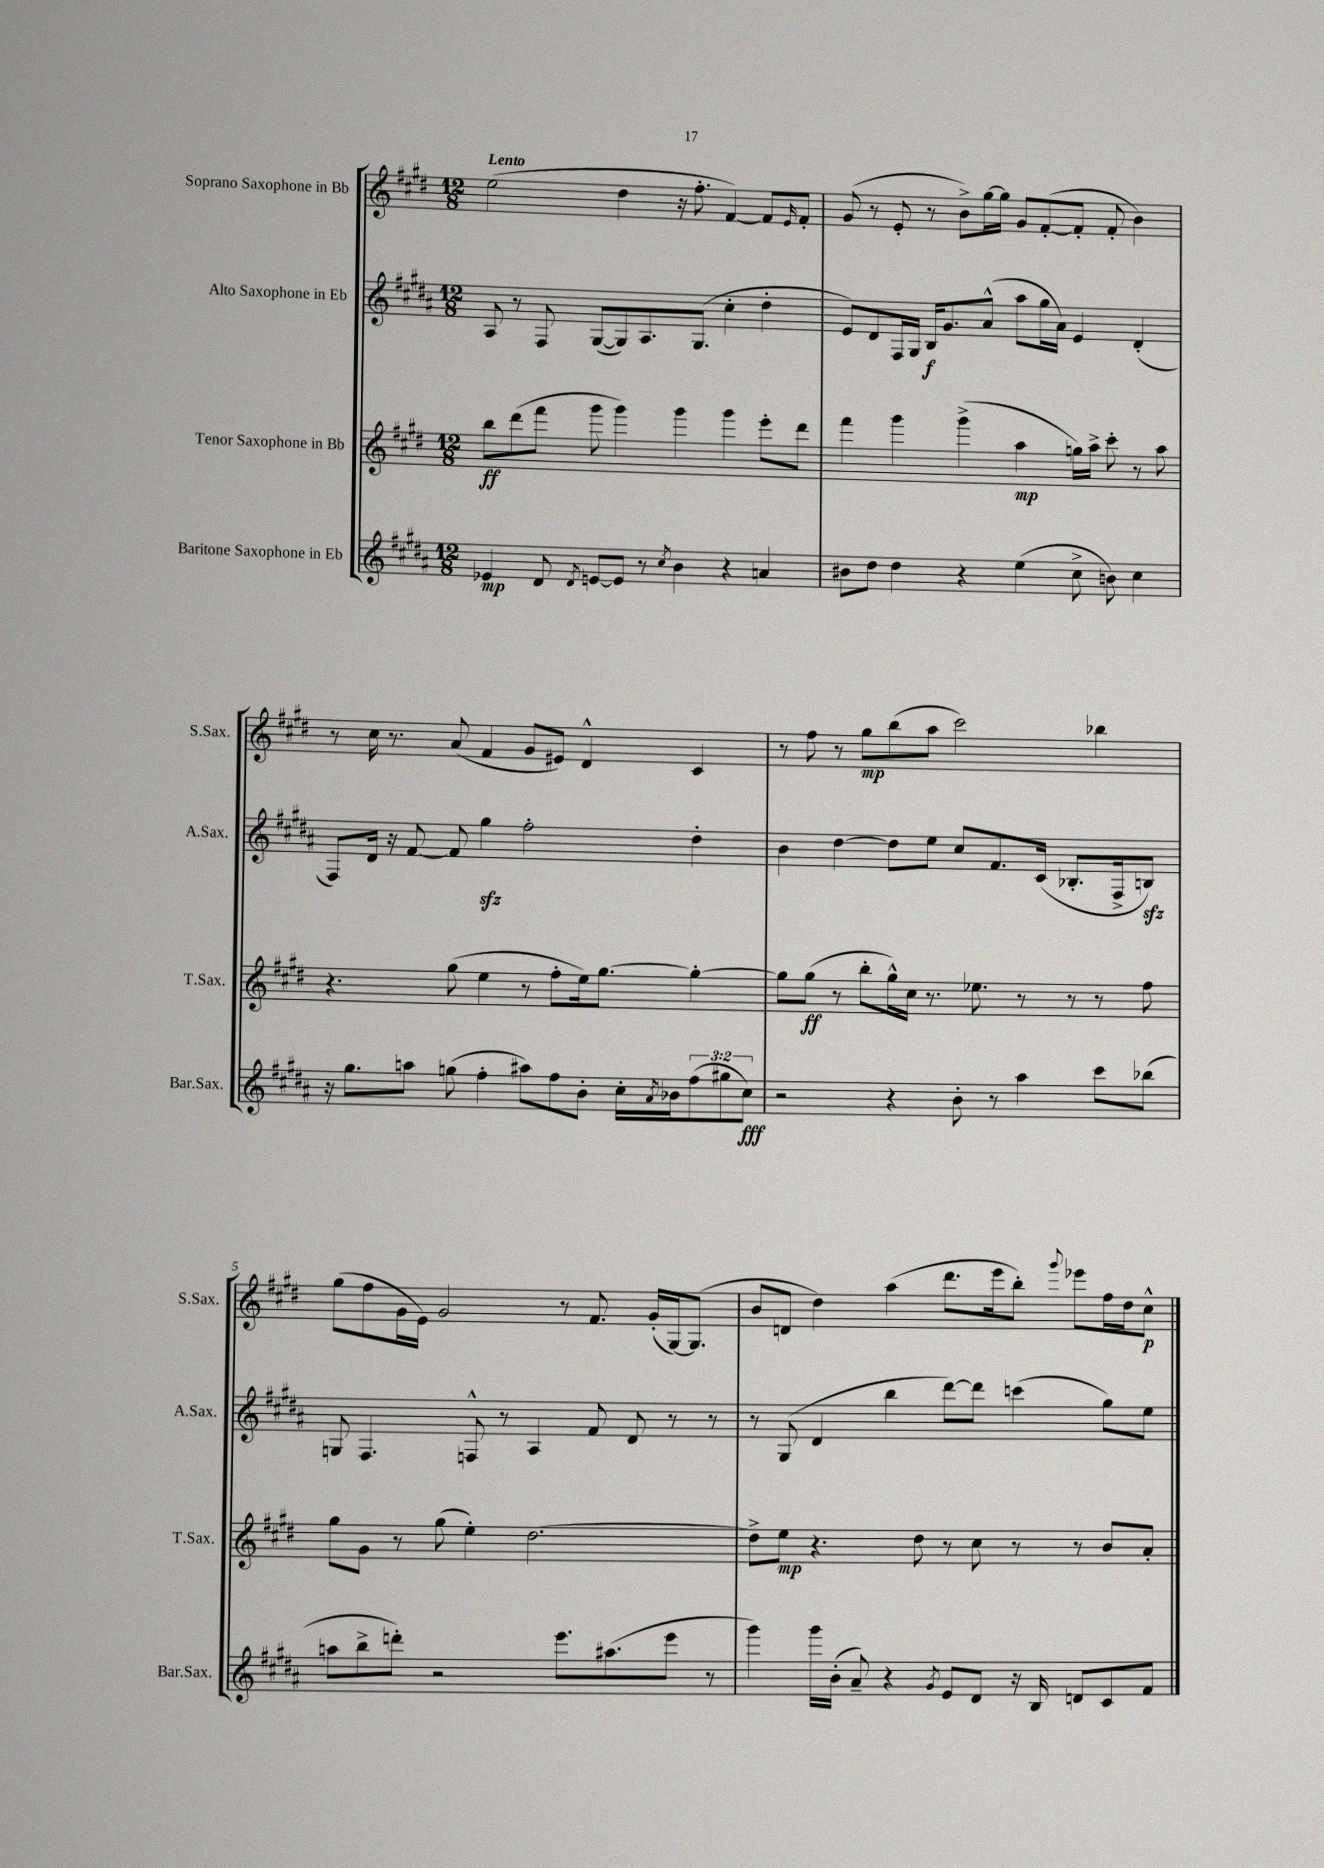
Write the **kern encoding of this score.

**kern	**kern	**kern	**kern
*staff4	*staff3	*staff2	*staff1
*clefG2	*clefG2	*clefG2	*clefG2
*k[f#c#g#d#a#]	*k[f#c#g#d#]	*k[f#c#g#d#a#]	*k[f#c#g#d#]
*M12/8	*M12/8	*M12/8	*M12/8
4e-	8bb	8A#	(2ee
.	(8ddd#	8r	.
8d#	8fff#	8F#	.
8qd#	.	.	.
[8e	8ggg#	([8G#	.
8e]	4ggg#)	8G#])	4dd#
8r	.	8.A#	.
8qcc#	.	.	.
4b	4ggg#	.	16r
.	.	(8.G#	8.ff#'
4r	4ggg#	4cc#'	[4f#)
4a	8eee'	4dd#'	8f#]
.	.	.	16qqe
.	8ddd#	.	8f#'
=	=	=	=
8b#	4fff#	8e)	(8g#
8dd#	.	8d#	8r
4dd#	4ggg#	16F#	8e'
.	.	16G#	.
.	.	16B	8r
.	.	8.g#	.
4r	(4ggg#^	.	8b^)
.	.	(8a#^^	[16gg#
.	.	.	16gg#]
(4ee	4aa	8aa#	8g#
.	.	16gg#	([8f#'
.	.	16a#)	.
8cc#^	16gg)	4e	8f#']
.	16aa^	.	.
8b)	8ccc#'	.	8f#'
4cc#	8r	(4d#'	4b)
.	8aa	.	.
=	=	=	=
16r	4.r	8F#)	8r
8.gg#	.	.	.
.	.	16d#	16cc#
.	.	16r	8.r
8aa	.	[8f#	.
(8gg	(8gg#	8f#]	(8a
4ff#'	4ee	4gg#	4f#
8aa#)	8r	2ff#'	8g#
8ff#	8ff#'	.	8e#)
8b'	16ee)	.	4d#^^
.	[8.gg#	.	.
16cc#'	.	.	.
8qa#	.	.	.
16b-	.	.	.
(12ff#	4gg#'_	4dd#'	4c#
12gg#	.	.	.
12cc#)	.	.	.
=	=	=	=
2r	8gg#]	4b	8r
.	(8gg#	.	8ff#
.	8r	[4dd#	8r
.	8bb'	.	8gg#
4r	16gg#^^)	8dd#]	(8bb
.	16cc#	.	.
.	8.r	8ee	8aa
8b'	.	8cc#	2ccc#)
.	8.ee-	.	.
8r	.	8.f#	.
4aa#	8r	.	.
.	.	(16c#	.
.	8r	8.B-'	.
8ccc#	8r	.	4bb-
.	.	16F#^	.
(8bb-	8ff#	8B)	.
=	=	=	=
8aa	8gg#	8G	(8gg#
8bb^	8g#	4.F#	8ff#
8ddd')	8r	.	16g#
.	.	.	16e)
2r	(8gg#	.	2g#
.	4ee')	8F^^	.
.	.	8r	.
.	[2.dd#	4A#	.
8.eee	.	.	8r
.	.	8f#	8.f#
(8.aa#	.	.	.
.	.	8d#	.
.	.	.	(16g#'
8eee	.	8r	[16G#)
.	.	.	(8.G#]
8r	.	8r	.
=	=	=	=
4ggg#)	8dd#^]	8r	8b
.	8ee	(8G#	8d
16ggg#	4.r	4d#	4dd#)
(16b'	.	.	.
8a#~)	.	.	.
4r	.	4bb	(4aa
.	8dd#	.	.
8qg#	.	.	.
8e	8r	[8ddd#)	8.ddd#
8d#	8cc#	8ddd#]	.
.	.	.	16eee
16r	8r	(4ccc	8bb')
16B	.	.	.
.	.	.	8qqggg#
8d	8r	.	8eee-
8c#	8b	8gg#)	16ff#
.	.	.	16dd#
8f#	8a'	8ee	8cc#^^
==	==	==	==
*-	*-	*-	*-
